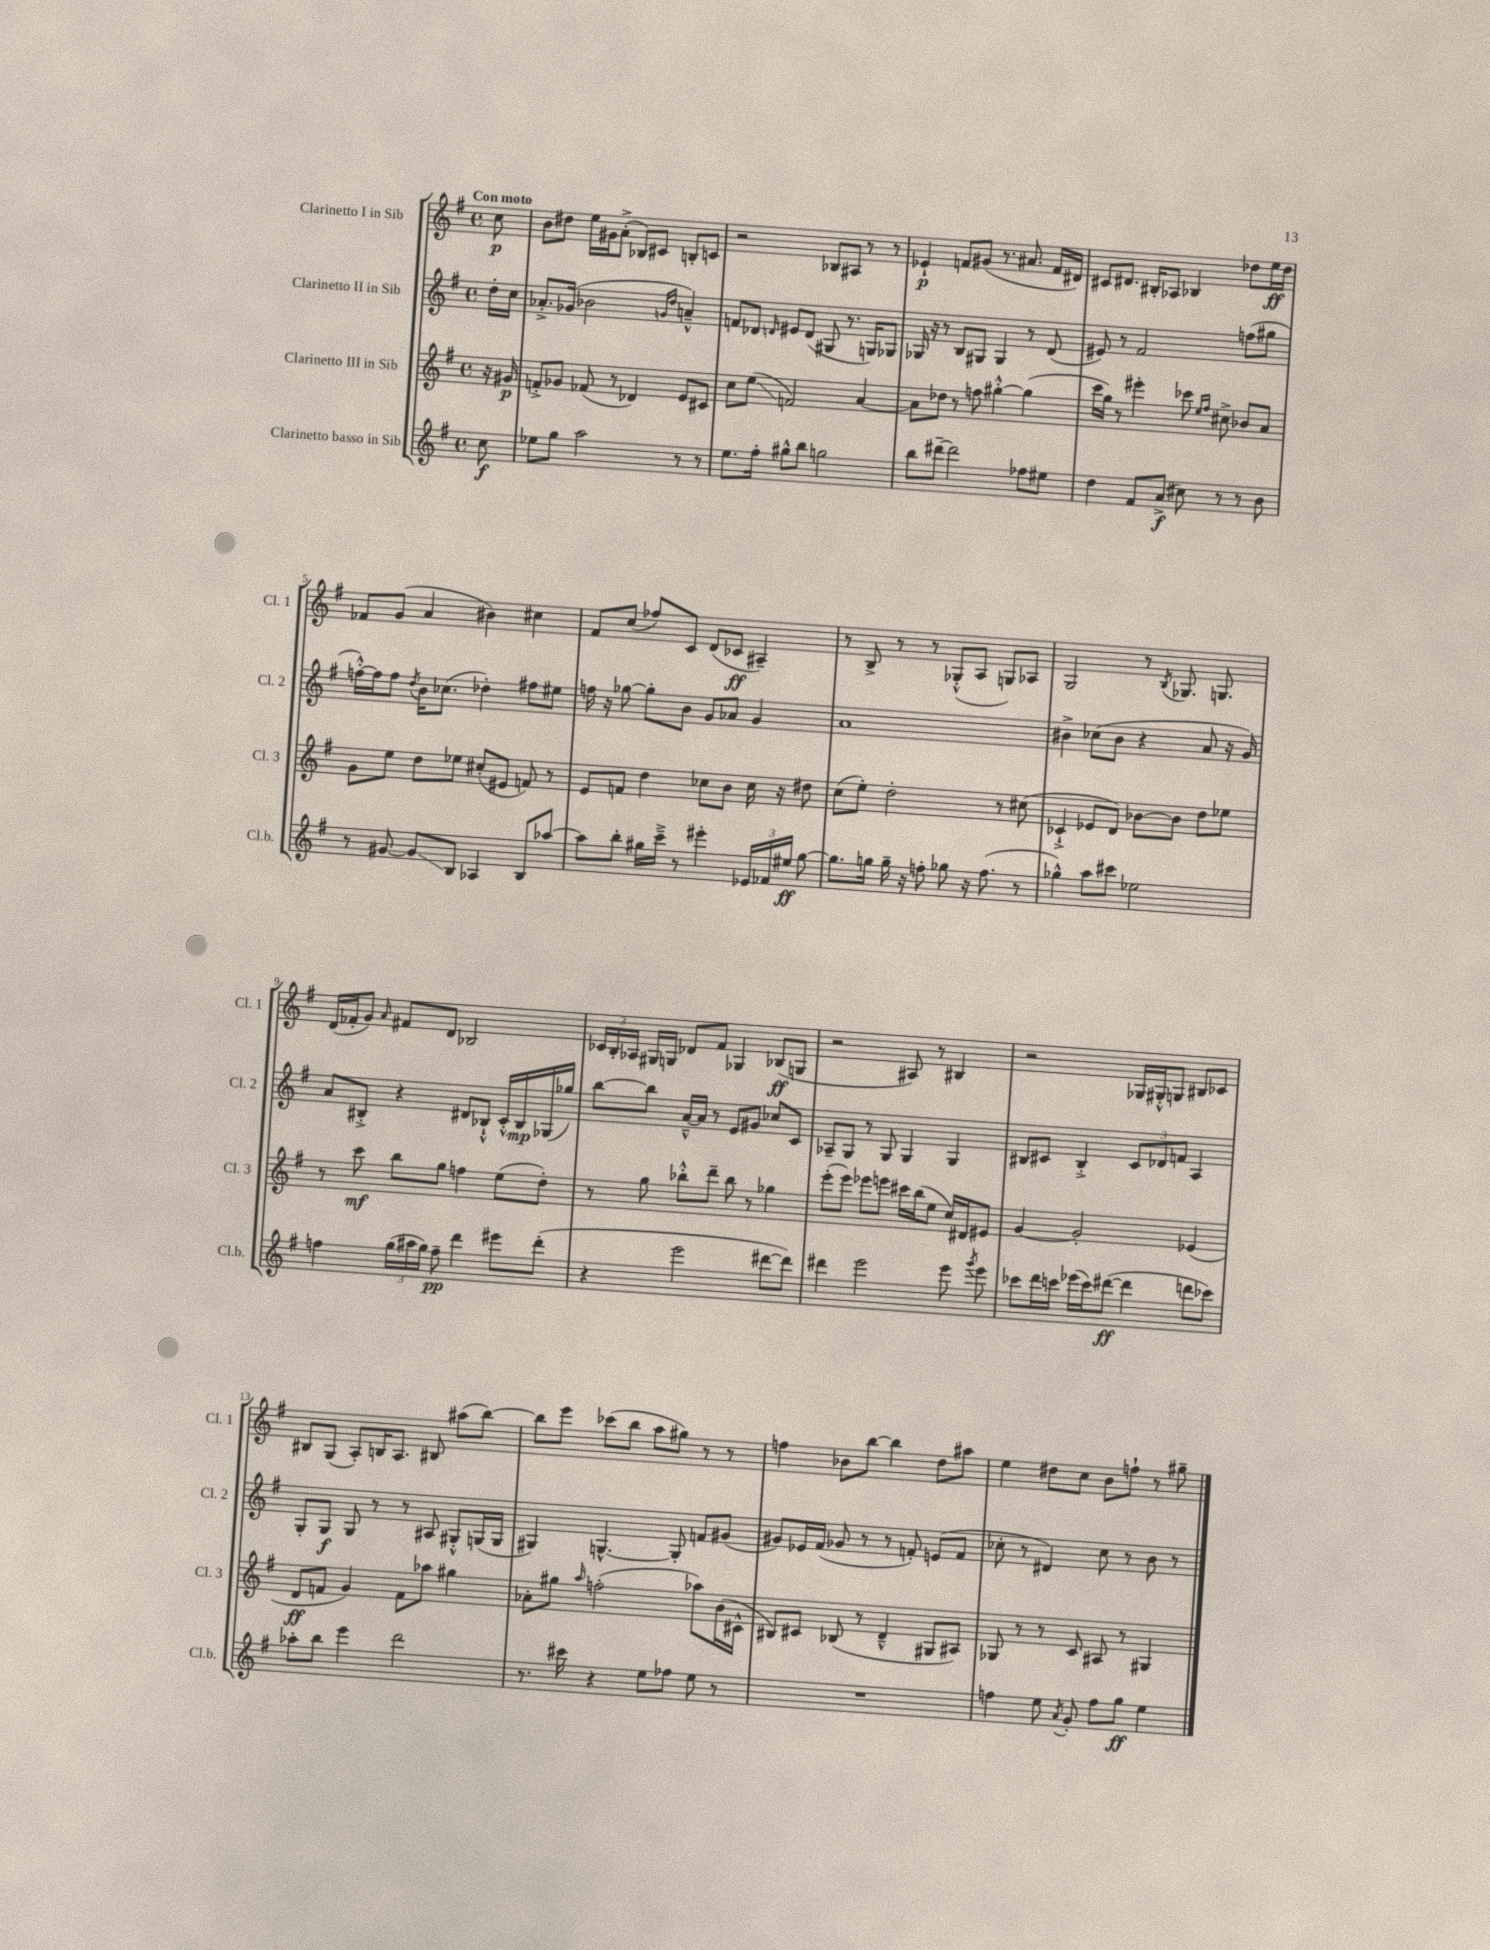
<<
\new StaffGroup <<
\new Staff = "s0" \with { instrumentName = "Clarinetto I in Sib" shortInstrumentName = "Cl. 1" } {
    \clef treble \key g \major \defaultTimeSignature \time 4/4 \partial 8 \tempo "Con moto"
    \autoBeamOff c''8\p |
    b'8[ dis''8] e''16[ gis'16 a'8]-.->( bes8[) cis'8] b8[-. c'8] |
    r2 bes8[ ais8] r8 r8 |
    ees'4-!\p f'8[ gis'8]( r8. ais'8. f'16[ dis'16]) |
    cis'8[ dis'8.] bis16[-. aes8] bes4 des''8[ e''16\ff des''16] |
    fes'8[ g'8]( a'4 bis'4) cis''4 |
    fis'8[ c''8]( fes''8[) c'8] d'8[( ces'8]\ff ais4--) |
    r8 b8-> r8 r8 ges8[-.-^( a8] g8[) aes8] |
    g2 r8 \acciaccatura { b8 } ges8. g8. |
    d'16[( fes'16-. g'8]) \grace { a'16 } fis'8[ d'8] bes2 |
    \tuplet 3/2 { ces'16[ b16-. aes16] } gis16[ g16] des'8[ fis'8] ges4 bes8[\ff( g8] |
    r2 ais8) r8 bis4 |
    r2 ges16[ gis16-.-^ g8] bis8[ ces'8] |
    bis8[ g8]( a8[-.) b16 a8.] bis8 ais''8[( b''8]~) |
    b''8[ e'''8] ces'''8[( b''8] a''8[ gis''8]) r8 r8 |
    f''4 bes'8[ b''8]~ b''4 d''8[ ais''8] |
    e''4 dis''8[ c''8] b'8[ f''8]-! r8 gis''8-- \bar "|." |
}
\new Staff = "s1" \with { instrumentName = "Clarinetto II in Sib" shortInstrumentName = "Cl. 2" } {
    \clef treble \key g \major \defaultTimeSignature \time 4/4 \partial 8
    \autoBeamOff d''16[-. c''16] |
    aes'8.[-.-> ges'16]( bes'2 \grace { g'16[ d''16] } a'4---^) |
    f'8[ des'8] \grace { d'16 } eis'8[ d'8]( gis8 r8. g16[) ges8] |
    ges16 r16 r8 b8[ gis8] gis4 r8 d'8( |
    eis'8) r8 fis'2 f''8[( gis''8] |
    f''16[~-.-^) f''16 f''8] \acciaccatura { d''8 } b'16[ ces''8.]( des''4-.) fis''8[ eis''8] |
    f''16 r16 ges''8~ ges''8[-. b'8] g'8[ aes'8] g'4 |
    a'1 |
    bis'4-> ces''8[( bis'8] r4 a'8 r16 g'16) |
    a'8[ bis8]-.-> r4 dis'8[ bes8]-!-^ c'16[-.-^ bes16\mp ges16( ges''16]) |
    b''8[~ b''8] a'16[~---^ a'16] r8 e'8[ gis'8] ces''8[ c'8] |
    aes8[-- g8] r8 g8 g4 g4 |
    bis8[ cis'8] bis4-.-> \tuplet 3/2 { cis'8[ des'8 f'8] } a4 |
    g8[-. g8]\f g8 r8 r8 ais8 gis8[-.-^ g16( g16] |
    gis4) g4.~-^ g8-. f'8[ gis'8]( |
    gis'8[) ees'16 fis'16]( ges'8 r8 r8 f'8-.) e'8[( f'8] |
    ces''8-. r8 dis'4) ces''8 r8 b'8 r8 \bar "|." |
}
\new Staff = "s2" \with { instrumentName = "Clarinetto III in Sib" shortInstrumentName = "Cl. 3" } {
    \clef treble \key g \major \defaultTimeSignature \time 4/4 \partial 8
    \autoBeamOff r16 gis'16\p |
    f'8[-.-> ges'8] fes'8( r8 des'4) e'8[ cis'8] |
    c''8[ e''8]\glissando( f'2) a'4~ |
    a'8[ des''8] r8 f''8 gis''4~-.-^ gis''4( |
    c'''16[ g''16]) r8 eis'''4-. ces'''8 \grace { e''16[ fis''16] } cis''8-> bes'8[ a'8] |
    g'8[ e''8] d''8[ ees''8] cis''8[-.( eis'8] f'8) r8 |
    e'8[ f'8] d''4 ces''8[ b'8] ces''16 r16 dis''8 |
    c''8[( e''8]-.) d''2-. r8 cis''8( |
    ces'4-!-> ees'8[ d'8]) bes'8[~ bes'8] d''8[ ees''8] |
    r8 c'''8\mf b''8[ g''8] f''4 e''8[( d''8]-.) |
    r8 g''8 bes''8[-.-^ d'''8]-- bes''8 r8 ges''4 |
    e'''8[-.( e'''8]) ees'''8[ e'''8] cis'''16[ b''16( e''8] c''16[) dis'16 eis'8] |
    g'4~ g'2-. ees'4( |
    d'8[\ff f'8] g'4) f'8[ aes''8] gis''4 |
    aes'8[-. gis''8] \grace { a''16 } f''2-.( aes''8[) b'16( cis'16]-^ |
    bis8[) cis'8] bes8( r8 d'4---^ gis8[ ais8]) |
    ges8 r8 r8 c'8 ais8 r8 gis4 \bar "|." |
}
\new Staff = "s3" \with { instrumentName = "Clarinetto basso in Sib" shortInstrumentName = "Cl.b." } {
    \clef treble \key g \major \defaultTimeSignature \time 4/4 \partial 8
    \autoBeamOff c''8\f |
    ees''8[ g''8] a''2 r8 r8 |
    e''8.[ fis''16]-. gis''8[-^ b''8] g''2 |
    b''8[ dis'''8]~-- dis'''2 fes''8[ eis''8] |
    d''4 fis'8[ a'8]->\f( cis''8) r8 r8 b'8 |
    r8 gis'8~ gis'8[\glissando b8] aes4 b8[ aes''8]~ |
    aes''8[ b''8]-. gis''16[ c'''16]---> r8 eis'''4-. \tuplet 3/2 { ees'16[ fes'16 eis''16]\ff } gis''8~ |
    gis''8.[ g''16] g''16-- r16 f''8-. ges''8 r16 f''8.( r8 |
    ges''4-^) a''8[ cis'''8] ees''2 |
    f''4 \tuplet 3/2 { g''16[( ais''16 g''16]) } f''8--\pp d'''4 eis'''8[ d'''8]-.( |
    r4 e'''2 dis'''8[~ dis'''8]) |
    dis'''4 e'''2 e'''8 \acciaccatura { g'''8 } e'''8 |
    ces'''8[ d'''16 c'''16] ees'''16[( c'''16) dis'''8]~\ff( dis'''4 d'''8[ ces'''8]) |
    aes''8[-. b''8] e'''4 d'''2 |
    r8. cis'''16 r4 e''8[ fes''8] e''8 r8 |
    R1 |
    f''4 e''8 \acciaccatura { a'8 } g'8-. f''8[ g''8]\ff e''4 \bar "|." |
}
>>
>>
